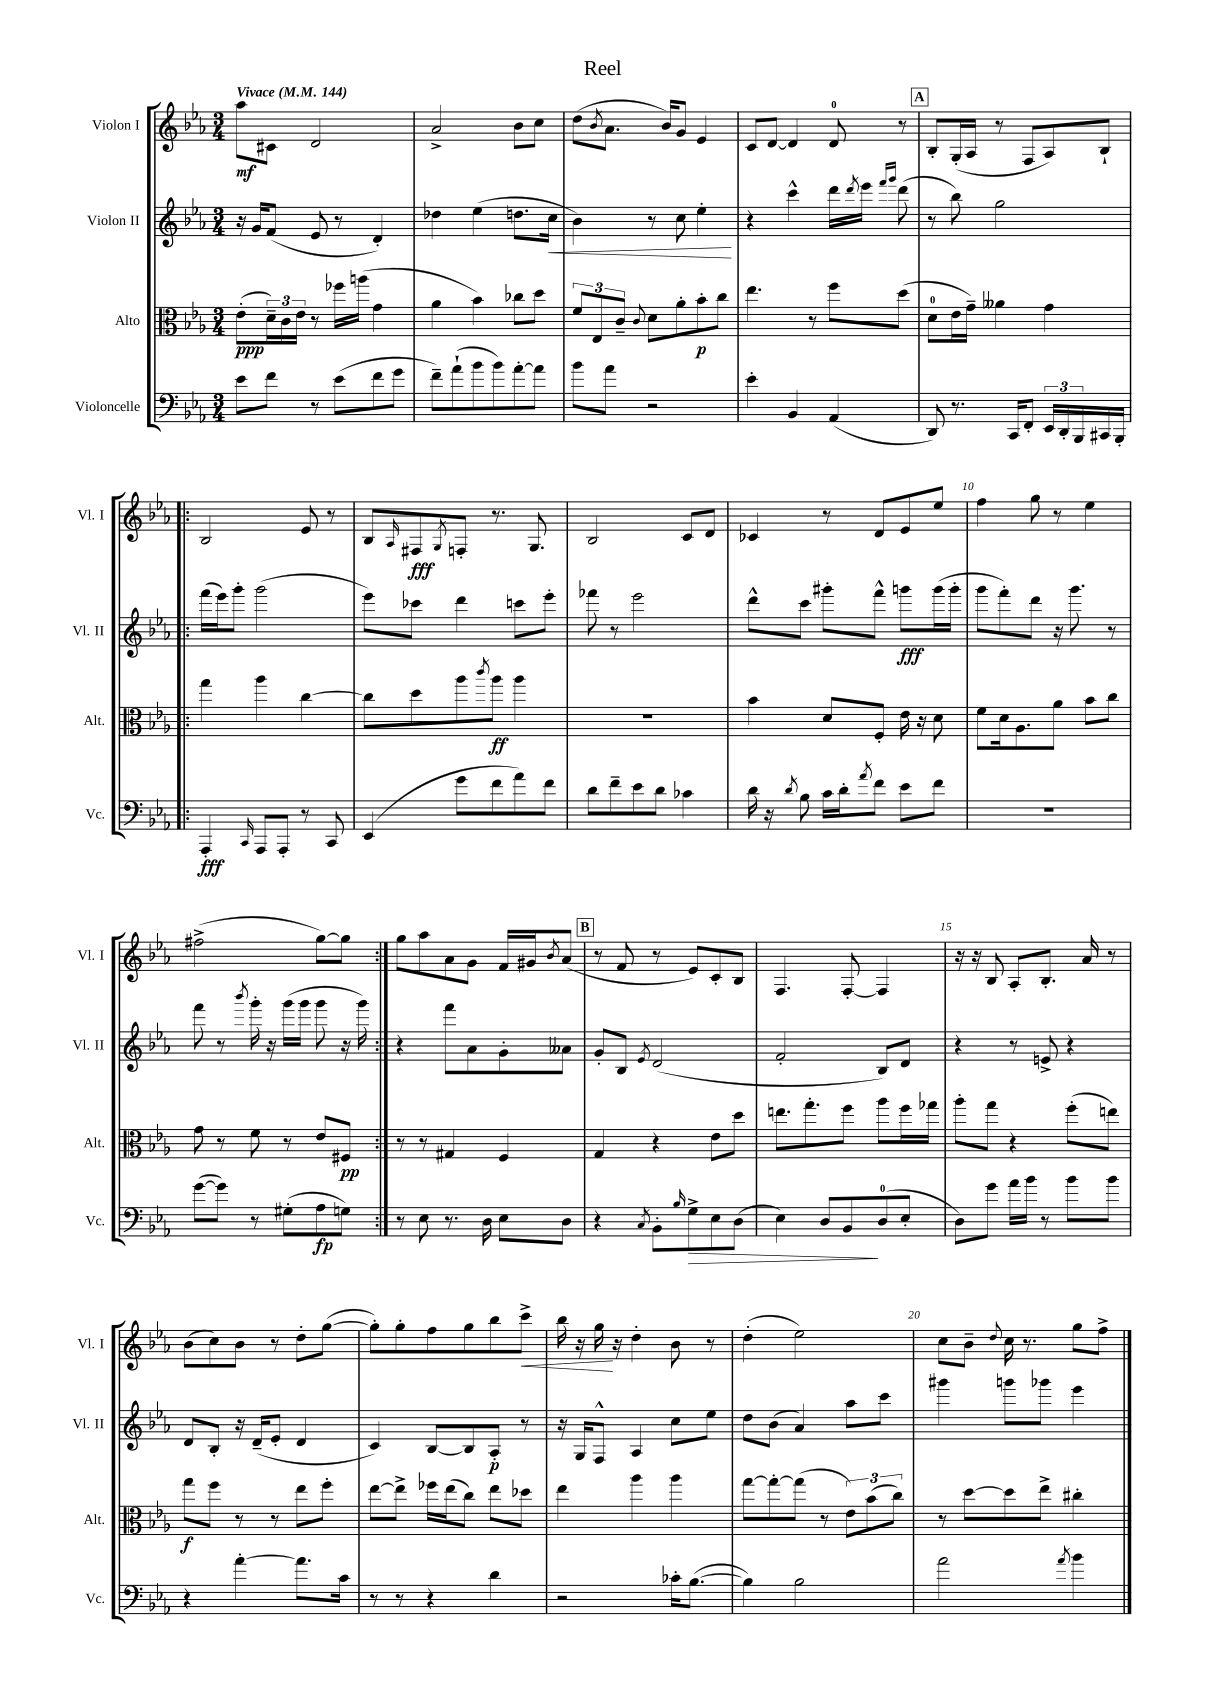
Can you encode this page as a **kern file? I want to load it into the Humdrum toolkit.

**kern	**dynam	**kern	**dynam	**kern	**dynam	**kern	**dynam
*part4	*part4	*part3	*part3	*part2	*part2	*part1	*part1
*staff4	*staff4	*staff3	*staff3	*staff2	*staff2	*staff1	*staff1
*I"Violoncelle	*	*I"Alto	*	*I"Violon II	*	*I"Violon I	*
*I'Vc.	*	*I'Alt.	*	*I'Vl. II	*	*I'Vl. I	*
*clefF4	*	*clefC3	*	*clefG2	*	*clefG2	*
*k[b-e-a-]	*	*k[b-e-a-]	*	*k[b-e-a-]	*	*k[b-e-a-]	*
*M3/4	*	*M3/4	*	*M3/4	*	*M3/4	*
*MM144	*	*MM144	*	*MM144	*	*MM144	*
=1	=1	=1	=1	=1	=1	=1	=1
!	!	!	!	!	!	!LO:TX:a:B:t=Vivace	!
8e-\L	.	(8e-'\L	ppp	16r	.	8aa-\L	mf
.	.	.	.	16g/KL	.	.	.
8f\J	.	24d~\L)	.	(8f/J	.	8c#X\J	.
.	.	24c\	.	.	.	.	.
.	.	24e-\JJ	.	.	.	.	.
8r	.	8r	.	8e-/	.	2d/	.
(8e-\L	.	16ff-X\LL	.	8r	.	.	.
.	.	(16aan\JJ	.	.	.	.	.
8f\	.	4g\	.	4d'/)	.	.	.
8g\J	.	.	.	.	.	.	.
=2	=2	=2	=2	=2	=2	=2	=2
8f~\L)	.	4a-\	.	4dd-X\	.	2a-^/	.
(8a-`\	.	.	.	.	.	.	.
8b-\	.	4b-\)	.	(4ee-\	.	.	.
8b-\)	.	.	.	.	.	.	.
[8a-'\	.	8cc-X\L	.	8.ddn\L	.	8b-\L	.
8a-\J]	.	8dd\J	.	.	.	8cc\J	.
!	!	!	!	!	!LO:HP:b	!	!
.	.	.	.	16cc\Jk	<	.	.
=3	=3	=3	=3	=3	=3	=3	=3
8b-\L	.	12f/L	.	4b-\)	.	(8dd\L	.
.	.	12E-/	.	.	.	.	.
.	.	.	.	.	.	8qb-/	.
8a-\J	.	.	.	.	.	8.a-\J	.
.	.	12c~/J	.	.	.	.	.
.	.	8qqc/	.	.	.	.	.
2r	.	8d\L	.	8r	.	.	.
.	.	.	.	.	.	16b-/KL)	.
.	.	8a-'\	.	8cc\	.	8g/J	.
.	.	8b-'\	p	4ee-'\	.	4e-/	.
.	.	8cc\J	.	.	.	.	.
.	.	.	.	.	[	.	.
=4	=4	=4	=4	=4	=4	=4	=4
4e-'\	.	4.ee-\	.	4r	.	8c/L	.
.	.	.	.	.	.	[8d/J	.
4BB-/	.	.	.	4ccc^^\	.	4d/]	.
.	.	8r	.	.	.	.	.
(4AA-/	.	8ff\L	.	16ddd\LL	.	8d/	.
.	.	.	.	8qddd/	.	.	.
.	.	.	.	16eee-\JJ	.	.	.
.	.	.	.	16qqfff/LL	.	.	.
.	.	.	.	16qqggg/JJ	.	.	.
.	.	(8dd\J	.	(8ddd\	.	8r	.
!!LO:REH:place=s1:t=A
=5	=5	=5	=5	=5	=5	=5	=5
8DD/)	.	8d\L	.	8r	.	8B-'/L	.
8.r	.	16e-\L	.	8bb-\)	.	(16G'/L	.
.	.	16g~\JJ)	.	.	.	16A-/JJ	.
.	.	4a--X\	.	2gg\	.	8r	.
16CC/KL	.	.	.	.	.	.	.
8FF'/J	.	.	.	.	.	8F/L	.
24EE-/LL	.	4g\	.	.	.	8A-/)	.
24DD'/	.	.	.	.	.	.	.
24BBB-/	.	.	.	.	.	.	.
16CC#X/	.	.	.	.	.	8B-`/J	.
16BBB-'/JJ	.	.	.	.	.	.	.
!!LO:LB:g=z
=6!|:	=6!|:	=6!|:	=6!|:	=6!|:	=6!|:	=6!|:	=6!|:
4AAA-'/	fff	4gg\	.	(16fff\LL	.	2B-/	.
.	.	.	.	16eee-\J)	.	.	.
.	.	.	.	8ggg'\J	.	.	.
16qqCC/	.	.	.	.	.	.	.
8AAA-/L	.	4aa-\	.	(2ggg\	.	.	.
8AAA-'/J	.	.	.	.	.	.	.
8r	.	[4cc\	.	.	.	8e-/	.
8CC/	.	.	.	.	.	8r	.
=7	=7	=7	=7	=7	=7	=7	=7
(4EE-/	.	8cc\L]	.	8eee-\L)	.	8B-/L	.
.	.	.	.	.	.	16qqA-/	.
.	.	8dd\	.	8ccc-X\J	.	8F#X/	fff
.	.	.	.	.	.	8qG/	.
8g\L	.	8aa-\	.	4ddd\	.	8Fn'/J	.
.	.	8qccc/	.	.	.	.	.
8f\	.	8aa-\J	ff	.	.	8.r	.
8a-\)	.	4aa-\	.	8cccn\L	.	.	.
.	.	.	.	.	.	8.G/	.
8f\J	.	.	.	8eee-'\J	.	.	.
=8	=8	=8	=8	=8	=8	=8	=8
8d\L	.	2.r	.	8fff-X\	.	2B-/	.
8f~\	.	.	.	8r	.	.	.
8e-\	.	.	.	2eee-\	.	.	.
8d\J	.	.	.	.	.	.	.
4c-X\	.	.	.	.	.	8c/L	.
.	.	.	.	.	.	8d/J	.
=9	=9	=9	=9	=9	=9	=9	=9
16d\	.	4b-\	.	8ddd^^\L	.	4c-X/	.
16r	.	.	.	.	.	.	.
8qd/	.	.	.	.	.	.	.
8B-\	.	.	.	8ccc\J	.	.	.
16c\LL	.	8d/L	.	8ggg#X'\L	.	8r	.
16d'\J	.	.	.	.	.	.	.
8qa-/	.	.	.	.	.	.	.
8f\J	.	8F'/J	.	8fff^^\J	.	8d/L	.
8e-\L	.	16e-\	.	8gggn\L	fff	8e-/	.
.	.	16r	.	.	.	.	.
8f\J	.	8d\	.	(16ggg\L	.	8ee-/J	.
.	.	.	.	16ggg'\JJ	.	.	.
=10	=10	=10	=10	=10	=10	=10	=10
2.r	.	8f\L	.	8ggg\L	.	4ff\	.
.	.	16d\k	.	8fff'\)	.	.	.
.	.	8.A-\	.	.	.	.	.
.	.	.	.	8ddd\J	.	8gg\	.
.	.	8a-\J	.	16r	.	8r	.
.	.	.	.	8.ggg\	.	.	.
.	.	8b-\L	.	.	.	4ee-\	.
.	.	8cc\J	.	8r	.	.	.
!!LO:LB:g=z
=11	=11	=11	=11	=11	=11	=11	=11
([8g\L	.	8g\	.	8fff\	.	(2ff#X^\	.
8g\J])	.	8r	.	8r	.	.	.
.	.	.	.	8qbbb-/	.	.	.
8r	.	8f\	.	16ggg'\	.	.	.
.	.	.	.	16r	.	.	.
(8G#X'\L	.	8r	.	(16ggg\LL	.	.	.
.	.	.	.	16ggg\JJ	.	.	.
8A-\	fp	8e-/L	.	8ggg\	.	[8gg\L)	.
8Gn\J)	.	8F#X/J	pp	16r	.	8gg\J]	.
.	.	.	.	16ggg\)	.	.	.
=12:|!	=12:|!	=12:|!	=12:|!	=12:|!	=12:|!	=12:|!	=12:|!
8r	.	8r	.	4r	.	8gg\L	.
8E-\	.	8r	.	.	.	8aa-\	.
8.r	.	4G#X/	.	8fff\L	.	8a-\	.
.	.	.	.	8a-\	.	8g\J	.
16D\	.	.	.	.	.	.	.
8E-\L	.	4F/	.	8g'\	.	16f/LL	.
.	.	.	.	.	.	16g#X/J	.
.	.	.	.	.	.	8qb-/	.
8D\J	.	.	.	8a--X\J	.	(8a-/J	.
!!LO:REH:place=s1:t=B
=13	=13	=13	=13	=13	=13	=13	=13
4r	.	4G/	.	8g'/L	.	8r	.
.	.	.	.	8B-/J	.	8f/	.
8qC/	.	.	.	8qe-/	.	.	.
8BB-'\L	.	4r	.	(2d/	.	8r	.
16qqB-/	.	.	.	.	.	.	.
!	!LO:HP:b	!	!	!	!	!	!
8G^\	>	.	.	.	.	8e-/L)	.
8E-\	.	8e-\L	.	.	.	8c'/	.
(8D\J	.	8dd\J	.	.	.	8B-/J	.
=14	=14	=14	=14	=14	=14	=14	=14
4E-\)	.	8.een\L	.	2f'/	.	4.F/	.
.	.	8.gg'\	.	.	.	.	.
8D/L	.	.	.	.	.	.	.
8BB-/	.	8ff\J	.	.	.	[8F'/	.
(8D/	]	8aa-\L	.	8B-/L)	.	4F/]	.
8E-'/J	.	16ff\L	.	8d/J	.	.	.
.	.	16gg-X\JJ	.	.	.	.	.
=15	=15	=15	=15	=15	=15	=15	=15
8D\L)	.	8aa-'\L	.	4r	.	16r	.
.	.	.	.	.	.	16r	.
8g\J	.	8gg\J	.	.	.	8B-/	.
16a-\LL	.	4r	.	8r	.	8A-'/L	.
16b-\JJ	.	.	.	.	.	.	.
8r	.	.	.	8en^/	.	8.B-'/J	.
8b-\L	.	(8ff'\L	.	4r	.	.	.
.	.	.	.	.	.	16a-/	.
8b-\J	.	8een\J)	.	.	.	8r	.
!!LO:LB:g=z
=16	=16	=16	=16	=16	=16	=16	=16
4r	.	8gg\L	f	8d/L	.	(8b-\L	.
.	.	8ff\J	.	8B-'/J	.	8cc\)	.
[4a-'\	.	8r	.	16r	.	8b-\J	.
.	.	.	.	(16d~/KL	.	.	.
.	.	8r	.	8e-'/J	.	8r	.
8.a-\L]	.	8ee-\L	.	4d/	.	8dd'\L	.
.	.	8ff'\J	.	.	.	([8gg\J	.
16c\Jk	.	.	.	.	.	.	.
=17	=17	=17	=17	=17	=17	=17	=17
8r	.	[8ee-\L	.	4c/)	.	8gg'\L])	.
8r	.	8ee-^\J]	.	.	.	8gg'\	.
4r	.	16ff-X\LL	.	[8B-/L	.	8ff\	.
.	.	(16ee-\J	.	.	.	.	.
.	.	8cc\J)	.	8B-/]	.	8gg\	.
4d\	.	8ee-\L	.	8A-'/J	p	8bb-\	.
!	!	!	!	!	!	!	!LO:HP:b
.	.	8dd-X\J	.	8r	.	8ccc^\J	<
=18	=18	=18	=18	=18	=18	=18	=18
2r	.	4ee-\	.	16r	.	16bb-\	.
.	.	.	.	16G/KL	.	16r	.
.	.	.	.	8F^^/J	.	16gg\	.
.	.	.	.	.	.	16r	[
.	.	4aa-\	.	4A-/	.	4dd'\	.
16c-X'\KL	.	4aa-\	.	8cc\L	.	8b-\	.
([8.B-\J	.	.	.	.	.	.	.
.	.	.	.	8ee-\J	.	8r	.
=19	=19	=19	=19	=19	=19	=19	=19
4B-\])	.	[8gg\L	.	8dd\L	.	(4dd'\	.
.	.	8gg'\_	.	(8b-\J	.	.	.
2B-\	.	(8gg\J]	.	4a-/)	.	2ee-\)	.
.	.	8r	.	.	.	.	.
.	.	12e-\L)	.	8aa-\L	.	.	.
.	.	(12b-\	.	.	.	.	.
.	.	.	.	8ccc\J	.	.	.
.	.	12cc\J)	.	.	.	.	.
=20	=20	=20	=20	=20	=20	=20	=20
2a-\	.	8r	.	4ggg#X\	.	8cc\L	.
.	.	[8dd\L	.	.	.	8b-~\J	.
.	.	.	.	.	.	8qqdd/	.
.	.	8dd\]	.	8gggn\L	.	16cc\	.
.	.	.	.	.	.	8.r	.
.	.	8ee-^\J	.	8ggg-X\J	.	.	.
8qa-/	.	.	.	.	.	.	.
4b-\	.	4cc#X'\	.	4eee-\	.	8gg\L	.
.	.	.	.	.	.	8ff^\J	.
==	==	==	==	==	==	==	==
*-	*-	*-	*-	*-	*-	*-	*-
